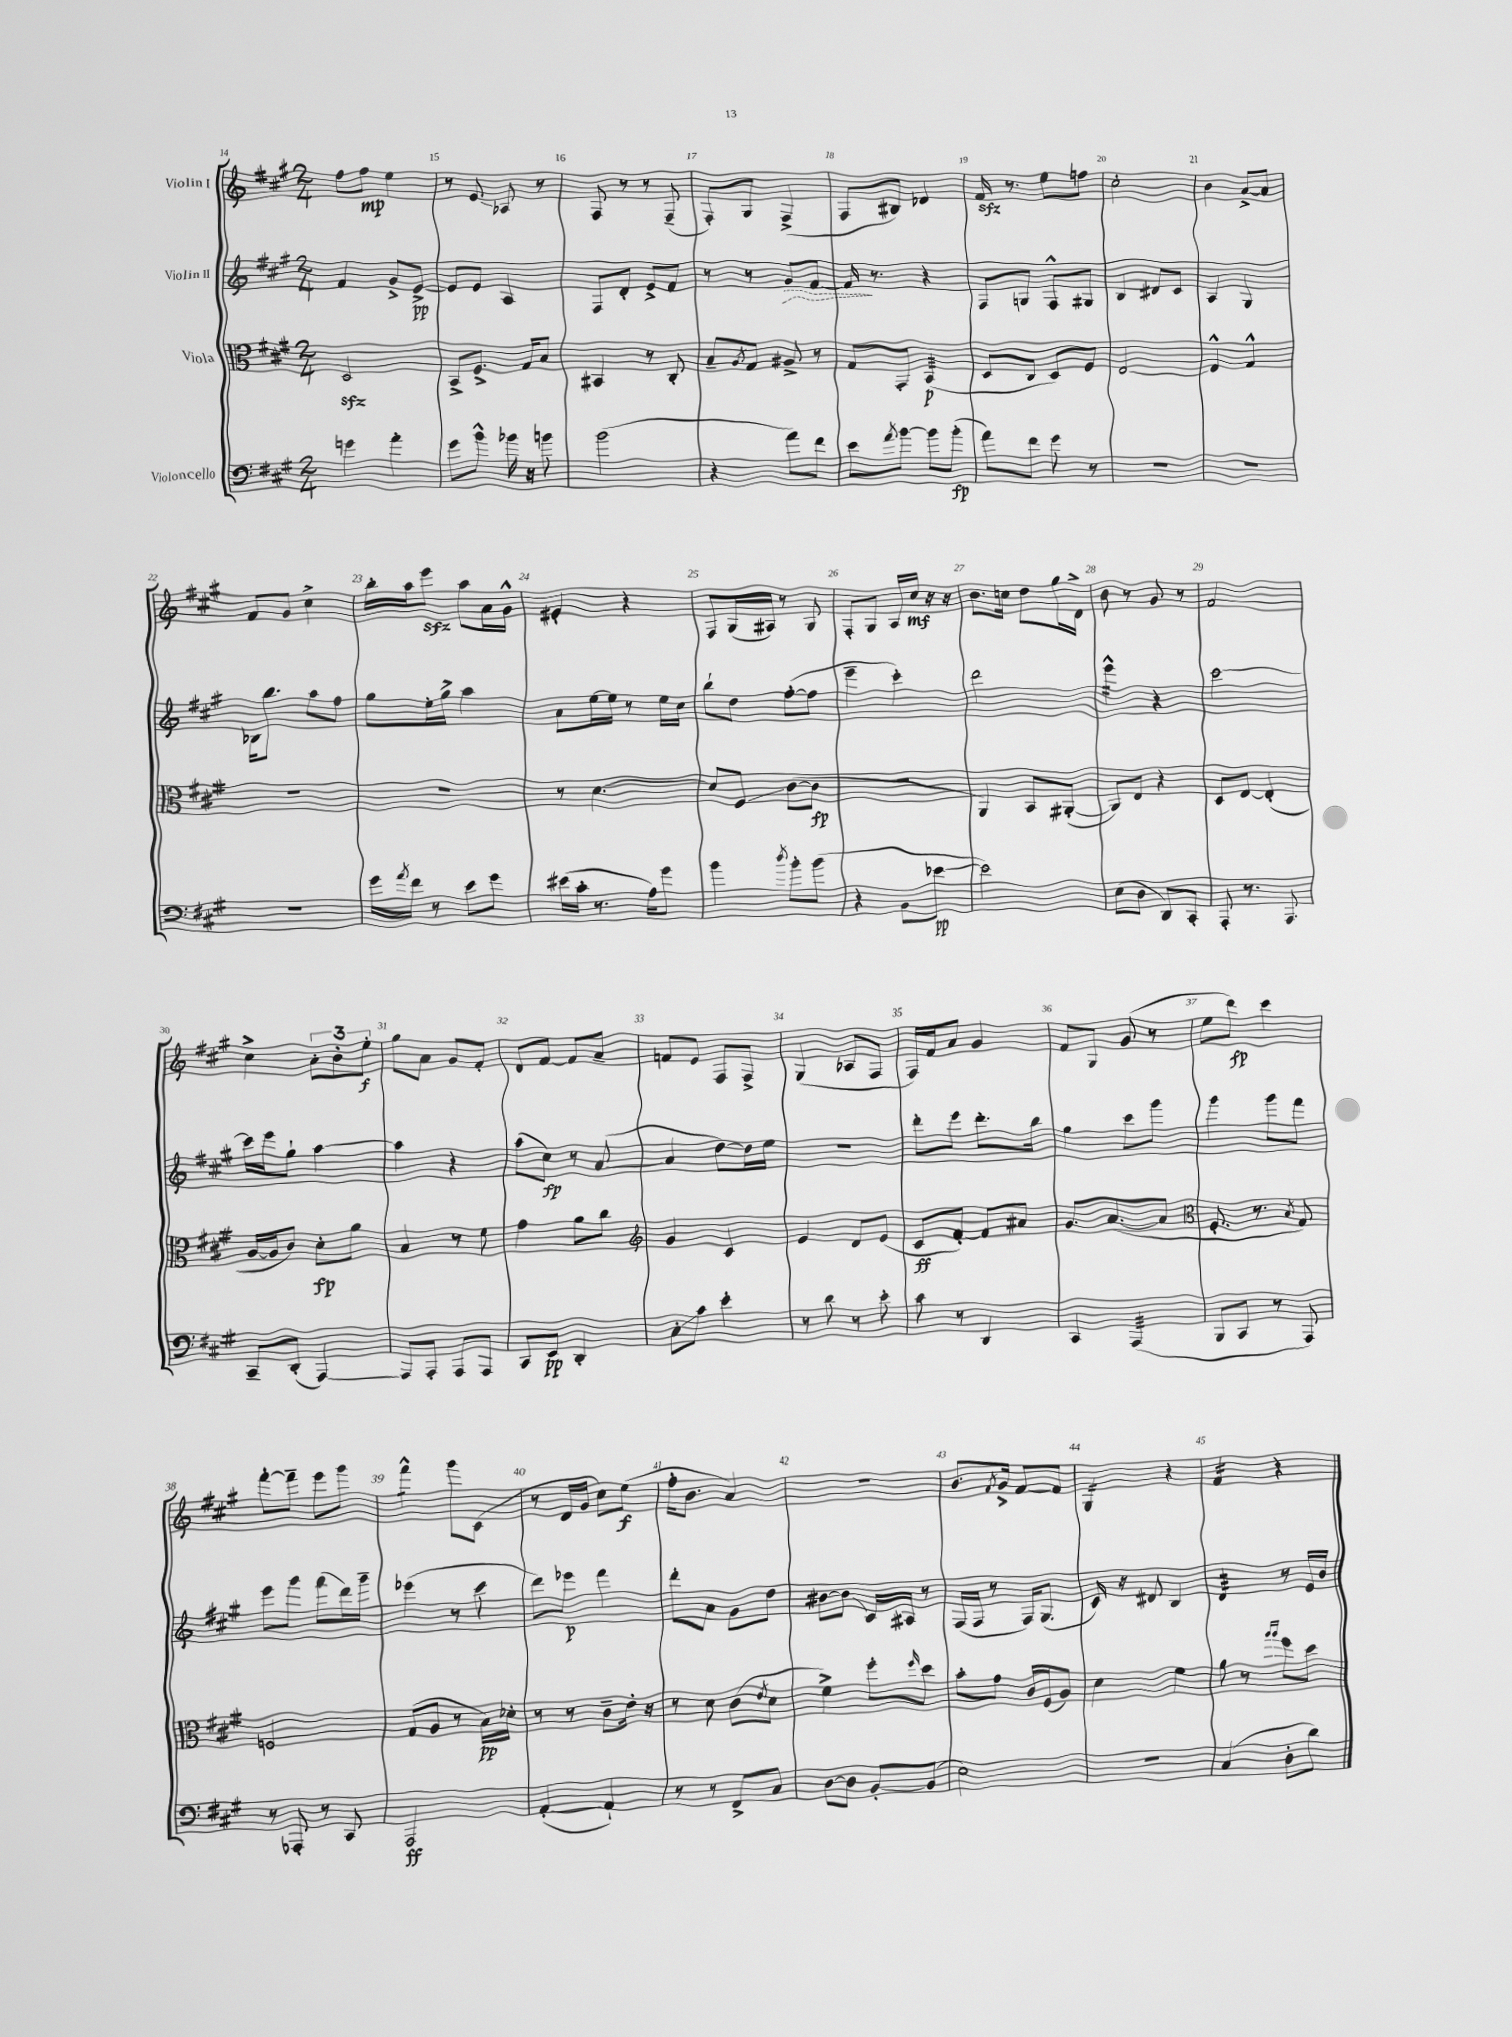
<<
\new StaffGroup <<
\new Staff = "s0" \with { instrumentName = "Violin I" } {
    \clef treble \key a \major \numericTimeSignature \time 2/4
    fis''8 fis''8\mp e''4 |
    r8 e'8\glissando aes8 r8 |
    fis8 r8 r8 fis8--( |
    fis8-.) gis8 fis4->( |
    fis8 bis8) des'4 |
    fis'16\sfz r8. e''8 f''8 |
    cis''2-. |
    b'4 a'8~-> a'8 |
    fis'8 gis'8 cis''4-> |
    b''16-. a''16 e'''8\sfz a''8 a'16 gis'16-^ |
    eis'4-. r4 |
    fis8 gis16( ais16) r8 gis8 |
    fis8-. gis8 a16 cis''16\mf r16 r16 |
    b'8. c''16 d''8 gis''16 d'16-> |
    b'8 r8 gis'8 r8 |
    fis'2 |
    cis''4-> \tuplet 3/2 { a'8-. b'8-. e''8-.\f } |
    gis''8 a'8 gis'8 fis'8-. |
    d'8 fis'8~ fis'8 a'8-- |
    f'8 e'8 fis8 fis8-> |
    gis4( aes8 fis8 |
    fis16) fis'16 a'8 gis'4 |
    fis'8 gis8 gis'8( r8 |
    e''8 d'''8\fp) cis'''4 |
    fis'''8~-. fis'''8-- e'''8 gis'''8 |
    fis'''4:8-^ gis'''8 cis'8( |
    r8 d'16 gis'16 cis''8) e''8\f( |
    fis''16-. b'8. a'4) |
    R2 |
    b'8. \acciaccatura { fis'8 } gis'16-> fis'8~ fis'8 |
    gis4:16 r4 |
    fis'4:16 r4 \bar "|." |
}
\new Staff = "s1" \with { instrumentName = "Violin II" } {
    \clef treble \key a \major \numericTimeSignature \time 2/4
    fis'4 gis'8-> e'8~->\pp |
    e'8 e'8 a4 |
    fis8 d'8-. e'8-> fis'8 |
    r8 r8 \once \override Hairpin.style = #'dashed-line gis'8\> fis'8~ |
    fis'16\! r8. r4 |
    fis8 g8 fis8-^ gis8 |
    b4 dis'8 cis'8 |
    a4 gis4 |
    bes16 b''8. a''8 fis''8 |
    gis''8 e''16-. gis''16-> a''4 |
    a'8 e''16~ e''16 r8 e''16 cis''16 |
    b''8-! d''8 fis''8~-.( fis''8 |
    e'''4-- cis'''4-.) |
    d'''2 |
    e'''4:16-^ r4 |
    cis'''2~ |
    cis'''16 e'''16 gis''8-! a''4~ |
    a''4 r4 |
    a''8( cis''8\fp) r8 a'8~( |
    a'4 d''8~) d''16 e''16 |
    R2 |
    d'''8-. e'''8 d'''8.-. b''16 |
    gis''4 cis'''8 gis'''8 |
    gis'''4 gis'''8 fis'''8 |
    e'''8 gis'''8 fis'''8( d'''16) gis'''16-- |
    ees'''4( r8 cis'''8 |
    d'''8) ees'''8\p fis'''4 |
    d'''8-. a'8 gis'8 d''8 |
    bis'8~ bis'8\glissando cis'16 ais16 r8 |
    fis16( fis16 r8 fis16) gis8.( |
    cis'16) r16 dis'8 b4 |
    d'4:32 r8 e'16 b'16 \bar "|." |
}
\new Staff = "s2" \with { instrumentName = "Viola" } {
    \clef alto \key a \major \numericTimeSignature \time 2/4
    d2\sfz |
    b,8-> fis8.-> gis16 b8 |
    bis,4 r8 cis8-. |
    b8-- \acciaccatura { a8 } gis8 ais8-> r8 |
    gis8 gis,8-. b,4:32\p( |
    d8 cis8 d8) fis8 |
    e2~ |
    e4-^ gis4-^ |
    R2 |
    R2 |
    r8 d'4.~ |
    d'8 fis8\glissando cis'8~( cis'8\fp |
    R2 |
    a,4) b,8 ais,8~-.( |
    ais,8) e8 r4 |
    d8 e8~ e4-.( |
    a16~ a16 cis'8) d'8-.\fp a'8 |
    b4 r8 fis'8 |
    gis'4 a'8 cis''8 |
    \clef treble gis'4 cis'4 |
    e'4 d'8 e'8( |
    cis'8\ff fis'8~-.) fis'8 ais'8 |
    gis'8. a'8.~( a'8 |
    \clef alto fis8.-. r8. \acciaccatura { b8 } gis8) |
    f2 |
    gis8( a8 r8 b16\pp) des'16-. |
    r8 r8 cis'8-- e'16-. r16 |
    r8 d'8 cis'8( \acciaccatura { e'8 } d'8 |
    fis'4->) fis''8-. \grace { fis''16 } d''8 |
    b'8-. gis'8 cis'16 fis16( a8) |
    d'4 fis'4 |
    a'8 r8 \grace { a''16 a''16 } fis''8 d''8 \bar "|." |
}
\new Staff = "s3" \with { instrumentName = "Violoncello" } {
    \clef bass \key a \major \numericTimeSignature \time 2/4
    g'4 a'4-. |
    gis'8 b'8-^ bes'16 r16 b'8 |
    b'2( |
    r4 a'8) fis'8 |
    e'8 \acciaccatura { a'8 } b'8~ b'8 b'8-.\fp( |
    a'8) fis'8 gis'8 r8 |
    R2 |
    R2 |
    R2 |
    gis'16 \acciaccatura { a'8 } fis'16 r8 e'8 gis'8 |
    eis'16( cis'16-. r8. a16) gis'8 |
    b'4 \acciaccatura { d''8 } b'8-. b'8( |
    r4 b,8 ees'8~\pp |
    ees'2) |
    e8( d8 d,8) cis,8-. |
    a,,8-. r8. a,,8. |
    cis,8-- d,8-.( a,,4~) |
    a,,8 a,,8-. a,,8 a,,8 |
    cis,8 e,8\pp d,4-. |
    cis8-.\glissando cis'8 e'4-. |
    r8 d'8 r8 e'8-. |
    cis'8 r8 d,4 |
    cis,4 a,,4:32( |
    b,,8 cis,8 r8 a,,8) |
    r8 aes,,8-. r8 cis,8 |
    a,,2\ff |
    a,4~-.( a,4-!) |
    r8 r8 fis,8-> cis8 |
    d8~ d8 b,8~-. b,8( |
    e2) |
    R2 |
    cis4( d8-. d'8) \bar "|." |
}
>>
>>
\layout { \context { \Score currentBarNumber = #14 \override BarNumber.break-visibility = ##(#f #t #t) barNumberVisibility = #all-bar-numbers-visible } }
